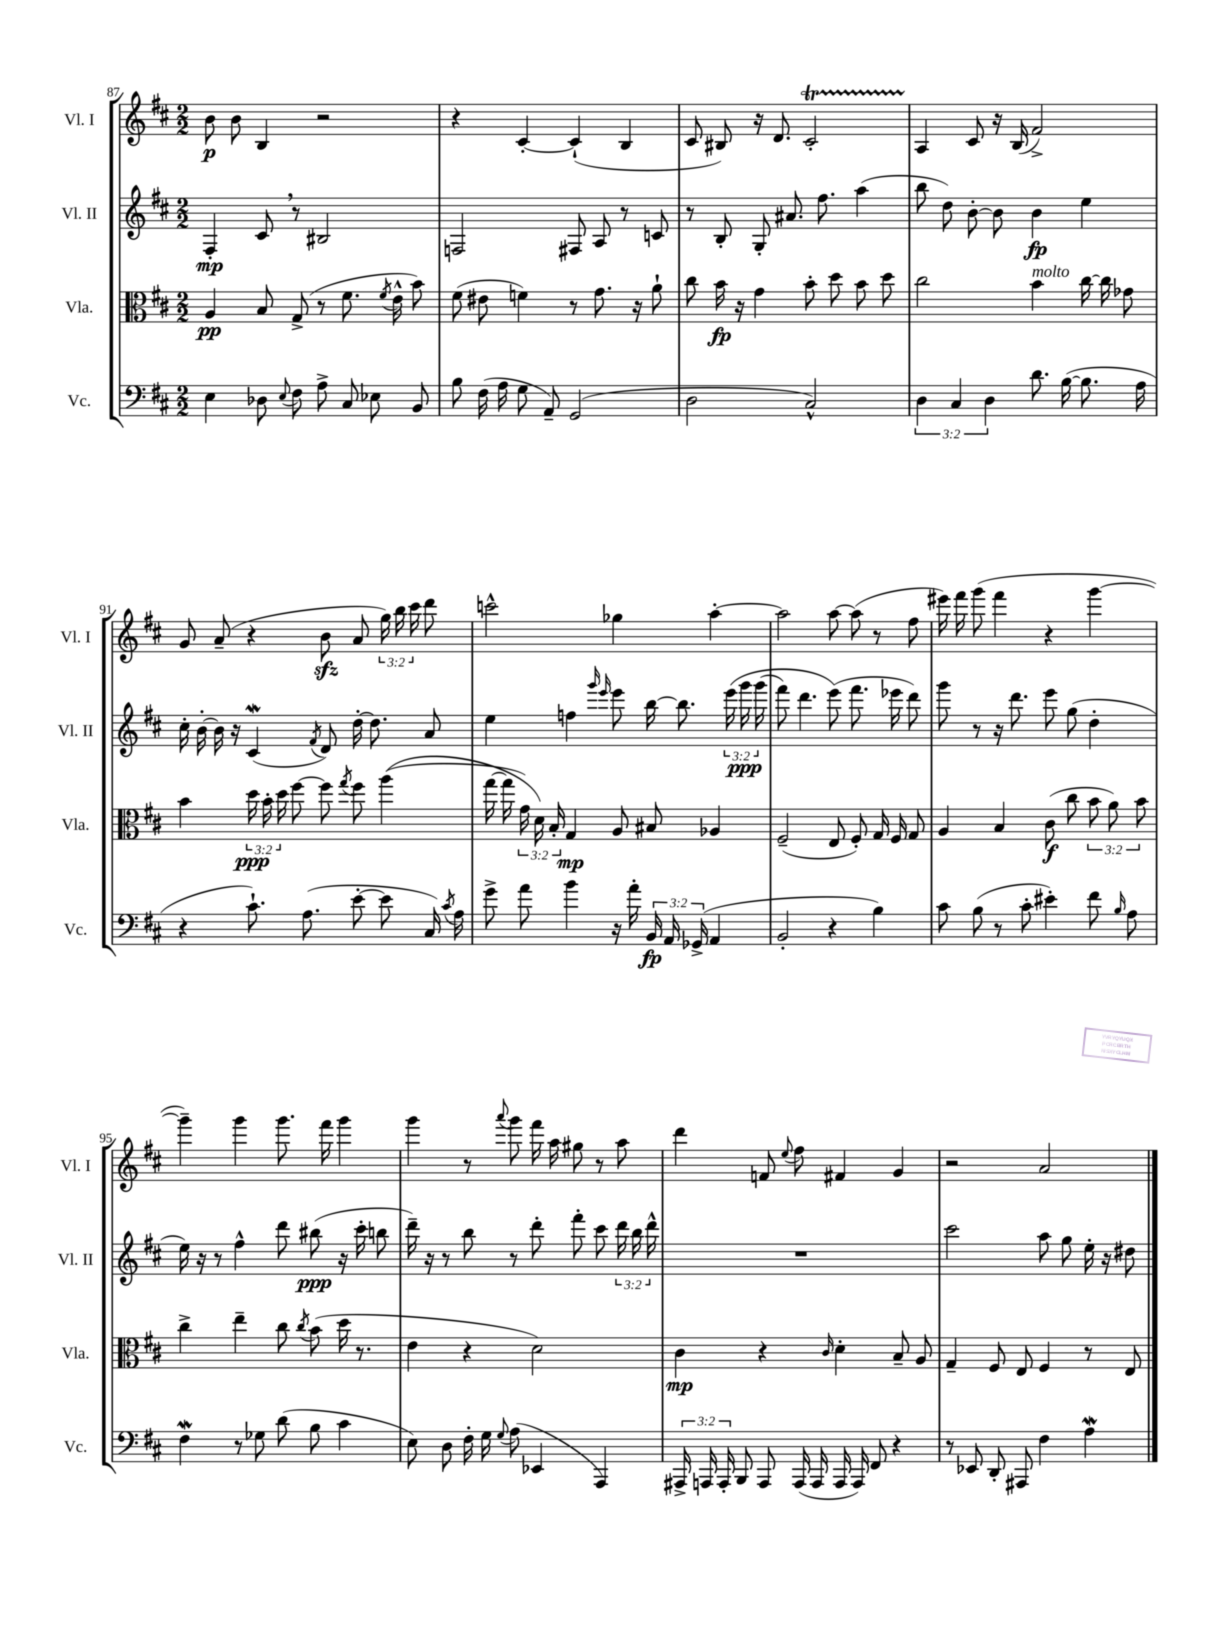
<<
\new StaffGroup <<
\new Staff = "s0" \with { instrumentName = "Vl. I" shortInstrumentName = "Vl. I" } {
    \clef treble \key d \major \numericTimeSignature \time 2/2 \override Staff.TupletNumber.text = #tuplet-number::calc-fraction-text
    \autoBeamOff b'8\p b'8 b4 r2 |
    r4 cis'4~-. cis'4-!( b4 |
    cis'8 bis8) r16 d'8. cis'2-.\startTrillSpan |
    a4\stopTrillSpan cis'8 r16 b16( fis'2->) |
    g'8 a'8--( r4 b'8\sfz a'8 \tuplet 3/2 { g''16) b''16 cis'''16 } d'''8 |
    c'''2-^ ges''4 a''4~-. |
    a''2 a''8~ a''8( r8 fis''8 |
    eis'''16) fis'''16 g'''8( fis'''4 r4 g'''4~ |
    g'''4--) g'''4 g'''8. fis'''16 g'''4 |
    g'''4 r8 \appoggiatura { a'''8 } g'''8 fis'''16 a''16 gis''8 r8 a''8 |
    d'''4 f'8 \appoggiatura { e''8 } fis''8 fis'4 g'4 |
    r2 a'2 \bar "|." |
}
\new Staff = "s1" \with { instrumentName = "Vl. II" shortInstrumentName = "Vl. II" } {
    \clef treble \key d \major \numericTimeSignature \time 2/2 \override Staff.TupletNumber.text = #tuplet-number::calc-fraction-text
    \autoBeamOff fis4-.\mp cis'8 \breathe r8 bis2 |
    f2 fis8 a8 r8 c'8 |
    r8 b8-. g8-. ais'8. fis''8. a''4( |
    b''8 d''8) b'8~-. b'8 b'4\fp e''4 |
    cis''16-. b'16~-. b'16 r16 cis'4\mordent( \acciaccatura { fis'8 } d'8) d''16~-. d''8. a'8 |
    e''4 f''4 \grace { g'''16 e'''16 } e'''8 b''16~ b''8. \tuplet 3/2 { e'''16\( g'''16\ppp g'''16( } |
    fis'''8) d'''4. e'''8(\) fis'''8. ees'''16 d'''8) |
    g'''8 r8 r16 d'''8. e'''8 g''8( d''4-. |
    e''16) r16 r8 fis''4-^ d'''8 bis''8\ppp( r16 cis'''16-. b''8 |
    d'''16--) r16 r8 b''8 r8 d'''8-. fis'''8-. cis'''8 \tuplet 3/2 { d'''16 b''16 d'''16-^ } |
    R1 |
    cis'''2 a''8 g''8 e''16-. r16 dis''8 \bar "|." |
}
\new Staff = "s2" \with { instrumentName = "Vla." shortInstrumentName = "Vla." } {
    \clef alto \key d \major \numericTimeSignature \time 2/2 \override Staff.TupletNumber.text = #tuplet-number::calc-fraction-text
    \autoBeamOff a4\pp b8 g8->( r8 fis'8. \acciaccatura { fis'8 } e'16-^ b'8) |
    fis'8( eis'8 f'4) r8 g'8. r16 a'8-! |
    cis''8 b'16\fp r16 g'4 b'8-. d''8 b'8 d''8 |
    cis''2 b'4^\markup { \italic "molto" } cis''16~ cis''16 ges'8 |
    b'4 \tuplet 3/2 { d''16\ppp b'16-. d''16 } fis''8~ fis''8 \acciaccatura { g''8 } fis''8 a''4(\( |
    g''16~ g''16 \tuplet 3/2 { g'16) d'16\) b16-. } g4\mp a8 bis8 aes4 |
    fis2--( e8 fis8-.) g16 fis16 g8 |
    a4 b4 cis'8\f( cis''8 \tuplet 3/2 { b'8 a'8) b'8 } |
    cis''4-> e''4-- cis''8 \acciaccatura { cis''8 } b'8( d''16 r8. |
    e'4 r4 d'2) |
    cis'4\mp r4 \grace { cis'16 } d'4-. b8-- a8 |
    g4-- fis8 e8 fis4 r8 e8 \bar "|." |
}
\new Staff = "s3" \with { instrumentName = "Vc." shortInstrumentName = "Vc." } {
    \clef bass \key d \major \numericTimeSignature \time 2/2 \override Staff.TupletNumber.text = #tuplet-number::calc-fraction-text
    \autoBeamOff e4 des8 \appoggiatura { e8 } fis8 a8-> cis8 ees8 b,8 |
    b8 fis16( a16 g8 a,8--) g,2( |
    d2 cis2-^) |
    \tuplet 3/2 { d4 cis4 d4 } d'8. b16~( b8. a16 |
    r4 cis'8.-!) a8.( e'8~-. e'8 cis16) \acciaccatura { cis'8 } a16 |
    g'8-> a'8 b'4 r16 a'16-. \tuplet 3/2 { b,16\fp a,16 ges,16->( } a,4 |
    b,2-. r4 b4) |
    cis'8 b8( r8 cis'8-. eis'4-.) fis'8 \grace { b16 } a8 |
    fis4\mordent r8 ges8 d'8( b8 cis'4 |
    e8) d8 fis16-. g16 \appoggiatura { g8 } a8( ees,4 a,,4) |
    \tuplet 3/2 { ais,,16-> a,,16 a,,16-. } b,,8 a,,8 a,,16( a,,16 a,,16 a,,16) fis,8 r4 |
    r8 ees,8 d,8-. ais,,8 fis4 a4\mordent \bar "|." |
}
>>
>>
\layout { \context { \Score currentBarNumber = #87 } }
